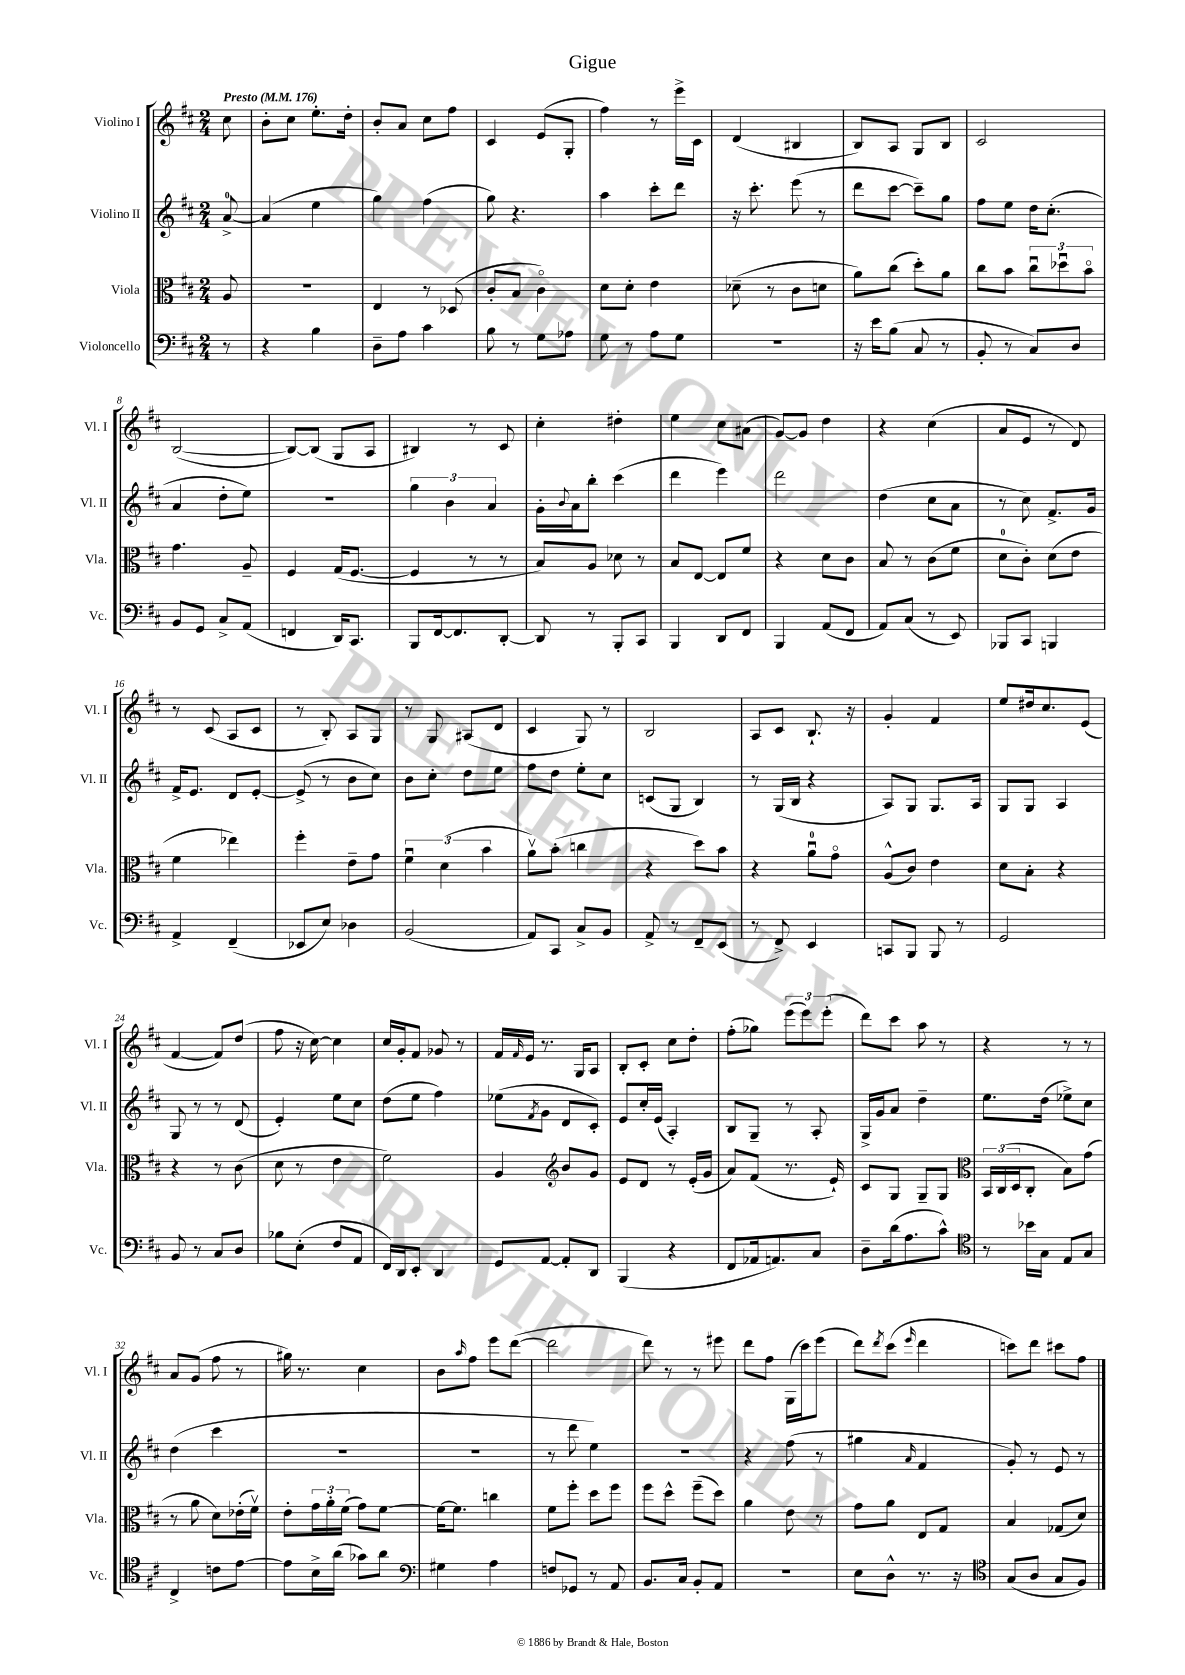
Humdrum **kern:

**kern	**kern	**kern	**kern
*staff4	*staff3	*staff2	*staff1
*clefF4	*clefC3	*clefG2	*clefG2
*k[f#c#]	*k[f#c#]	*k[f#c#]	*k[f#c#]
*M2/4	*M2/4	*M2/4	*M2/4
*MM176	*MM176	*MM176	*MM176
8r	8A/	[8a^/	8cc#\
=	=	=	=
4r	2r	(4a/]	8b'\L
.	.	.	8cc#\J
4B\	.	4ee\	8.ee'\L
.	.	.	16dd'\Jk
=	=	=	=
8D~\L	4E/	4gg\)	8b'/L
8A\J	.	.	8a/J
4c#\	8r	(4ff#\	8cc#\L
.	(8D-/	.	8ff#\J
=	=	=	=
8B\	8c#'/L	8gg\)	4c#/
8r	8B/J	4.r	.
8G\L	4c#o\)	.	(8e/L
8A-\J	.	.	8G'/J
=	=	=	=
8G\	8d\L	4aa\	4ff#\)
8r	8d'\J	.	.
8A\L	4e\	8ccc#'\L	8r
8G\J	.	8ddd\J	16eee^\LL
.	.	.	16c#\JJ
=	=	=	=
2r	(8d-~\	16r	(4d/
.	.	8.ccc#'\	.
.	8r	.	.
.	8c#\L	(8eee\	4B#/
.	8d\J	8r	.
=	=	=	=
16r	8a\L)	8ddd\L	8B/L)
16e\LK	.	.	.
(8B\J	(8cc#\J	[8ccc#\J	8A/J
8C#/	8dd'\L)	8ccc#~\]L)	8G/L
8r	8a\J	8gg\J	8B/J
=	=	=	=
8BB'/	8cc#\L	8ff#\L	2c#/
8r	8b\J	8ee\J	.
8C#/L)	12cc#u\L	16dd\LK	.
.	.	(8.cc#'\J	.
.	12dd-u\	.	.
8D/J	.	.	.
.	12bo\J	.	.
=	=	=	=
8BB/L	4.g\	4a/	([2B/
8GG/J	.	.	.
8C#^/L	.	8dd'\L	.
(8AA/J	8A~/	8ee\J)	.
=	=	=	=
4FF/	4F#/	2r	8B/_L)
.	.	.	(8B/]J
16DD/LK)	(16G/LK	.	8G/L
8.CC#/J	[8.F#/J	.	.
.	.	.	8A/J
=	=	=	=
8BBB/L	4F#/]	6gg\	4B#/)
[16FF#/k	.	.	.
.	.	6b\	.
8.FF#/]	.	.	.
.	8r	.	8r
.	.	6a/	.
[8DD'/J	8r	.	8c#/
=	=	=	=
8DD/]	8B/L)	16g'\LL	4cc#'\
.	.	8qqb/	.
.	.	16a\J	.
8r	8A/J	8bb'\J	.
8BBB'/L	8d-\	(4ccc#\	4dd#'\
8CC#/J	8r	.	.
=	=	=	=
4BBB/	8B/L	4ddd\	4ee\
.	[8E/J	.	.
8DD/L	8E/]L	4eee\)	8cc#\L
8FF#/J	8f#/J	.	(8a#\J
=	=	=	=
4BBB/	4r	2ddd\	[8g/L)
.	.	.	8g/]J
(8AA/L	8d\L	.	4dd\
8FF#/J	8c#\J	.	.
=	=	=	=
8AA/L)	8B/	(4dd\	4r
(8C#/J	8r	.	.
8r	(8c#\L	8cc#\L	(4cc#\
8EE/)	8f#\J	8a\J	.
=	=	=	=
8BBB-/L	8d\L	8r	8a/L
8CC#/J	8c#'\J)	8cc#\)	8e/J
4BBB/	(8d\L	8.f#^/L	8r
.	8e\J	.	8d/)
.	.	16g/Jk	.
=	=	=	=
4AA^/	4f#\	16f#^/LK	8r
.	.	8.e/J	.
.	.	.	(8c#/
(4FF#~/	4ee-\)	8d/L	8A/L
.	.	[8e'/J	8c#/J
=	=	=	=
8EE-/L	4ff#'\	(8e^/]	8r
8E/J)	.	8r	8B'/)
4D-\	8e~\L	8b\L	8A/L
.	8g\J	8cc#\J)	8G/J
=	=	=	=
(2BB/	6f#u\	8b\L	8r
.	.	8cc#'\J	8G/
.	(6d\	.	.
.	.	8dd\L	(8A#/L
.	6b\	.	.
.	.	8ee\J	8d/J
=	=	=	=
8AA/L)	8av\L)	8ff#\L	4c#/
8CC#/J	(8b'\J	8dd\J	.
8C#^/L	4cc\	8ee'\L	8G/)
8BB/J	.	8cc#\J	8r
=	=	=	=
8AA^/	4r	(8c/L	2B/
8r	.	8G/J	.
8FF#~/L	8dd\L)	4B/)	.
(8EE/J	8b\J	.	.
=	=	=	=
8r	4r	8r	8A/L
8FF#^/)	.	(16G/LL	8c#/J
.	.	16B/JJ	.
4EE/	8au\L	4r	8.B`/
.	8go\J	.	.
.	.	.	16r
=	=	=	=
8CC/L	(8A^^/L	8A/L)	4g'/
8BBB/J	8c#/J)	8G/J	.
8BBB/	4e\	8.G/L	4f#/
8r	.	.	.
.	.	16A/Jk	.
=	=	=	=
2GG/	8d\L	8G/L	8ee/L
.	8B'\J	8G/J	16dd#/k
.	.	.	8.cc#/
.	4r	4A/	.
.	.	.	(8e/J
=	=	=	=
8BB/	4r	8G/	[4f#/
8r	.	8r	.
8C#/L	8r	8r	8f#/]L)
8D/J	(8c#\	(8d/	(8dd/J
=	=	=	=
8B-\L	8d\	4e'/)	8ff#\
(8E'\J	8r	.	16r
.	.	.	[16cc#\)
8F#/L	4e\	8ee\L	4cc#\]
8AA/J	.	8cc#\J	.
=	=	=	=
16FF#/LL)	2f#\)	(8dd\L	16cc#/LL
16DD/J	.	.	16g'/J
8EE'/J	.	8ee\J	8f#/J
4DD/	.	4ff#\)	8g-/
.	.	.	8r
=	=	=	=
8GG/L	4A/	(8ee-\L	16f#/LL
.	.	.	16qqf#/
.	.	.	16e/JJ
.	.	8qf#/	.
[8AA/J	.	8g\J	8.r
*	*clefG2	*	*
8AA'/]L	8b/L	8d/L	.
.	.	.	16G/LK
8DD/J	8g/J	8c#'/J)	8A/J
=	=	=	=
(4BBB/	8e/L	8e/L	8B'/L
.	8d/J	16cc#'/L	8c#'/J
.	.	(16e/JJ	.
4r	8r	4A'/)	8cc#\L
.	(16e'/LL	.	8dd'\J
.	16g/JJ	.	.
=	=	=	=
8FF#/L	8a/L)	8B/L	(8ff#'\L
16AA-/k	(8f#/J	8G~/J	8gg-\J)
8.AA/)	.	.	.
.	8.r	8r	(12eee\L
.	.	.	12eee\)
8C#/J	.	8A'/	.
.	.	.	(12eee'\J
.	16e`/)	.	.
=	=	=	=
8D~\L	8c#/L	16G^/LL	8ddd\L)
.	.	16g/J	.
(16d\k	8G/J	8a/J	8ccc#\J
8.A\	.	.	.
.	8G~/L	4dd~\	8aa\
8c#^^\J)	8G/J	.	8r
=	=	=	=
*clefC4	*clefC3	*	*
8r	24BB/LL	8.ee\L	4r
.	(24C#/	.	.
.	24D/J	.	.
16b-\LL	8C#'/J	.	.
16G\JJ	.	(16dd\Jk	.
8E/L	8B\L)	8ee-^\L)	8r
8G/J	(8g\J	8cc#\J	8r
=	=	=	=
4C#^/	8r	(4dd\	8a/L
.	8a\	.	(8g/J
8c\L	8d\L)	4ccc#\	8ff#\
[8e\J	(16e-'\L	.	8r
.	16f#v\JJ)	.	.
=	=	=	=
8e\]L	8e'\L	2r	16gg#\)
.	.	.	8.r
16B^\L	24g\L	.	.
.	24a'\	.	.
(16a\JJ	.	.	.
.	(24f#\JJ	.	.
8g-\L)	8g\L)	.	4cc#\
8a\J	[8f#\J	.	.
=	=	=	=
*clefF4	*	*	*
4G#\	16f#\_LK	2r	8b\L
.	8.f#\]J	.	.
.	.	.	16qqaa/
.	.	.	8ff#\J
4A\	4cc\	.	8eee\L
.	.	.	([8ddd\J
=	=	=	=
8F/L	8f#\L	8r	2ddd\]
8GG-/J	8ff#'\J	8ddd\	.
8r	8dd\L	4ee\)	.
8AA/	8ff#\J	.	.
=	=	=	=
8.BB/L	8ff#\L	2r	8ddd\)
.	8dd^^\J	.	8r
16C#/Jk	.	.	.
8BB'/L	(8ff#~\L	.	8r
8AA/J	8dd\J)	.	8eee#\
=	=	=	=
2r	4a\	4r	8ddd\L
.	.	.	8ff#\J
.	8e\	(8ff#\	(16G\LL
.	.	.	16ccc#\J)
.	8r	8r	(8eee\J
=	=	=	=
8E\L	8g\L	4gg#\	8ddd\L)
.	.	.	8qddd/
8D^^\J	8a\J	.	(8ccc#\J
.	.	16qqa/	16qqeee/
8.r	8E/L	4f#/	4ddd\
.	8G/J	.	.
16r	.	.	.
=	=	=	=
*clefC4	*	*	*
(8G/L	4B/	8g'/)	8ccc\L)
8A/J	.	8r	8ddd\J
8G/L	(8G-/L	8e/	8ccc#\L
8F#/J)	8d/J)	8r	8ff#\J
==	==	==	==
*-	*-	*-	*-
